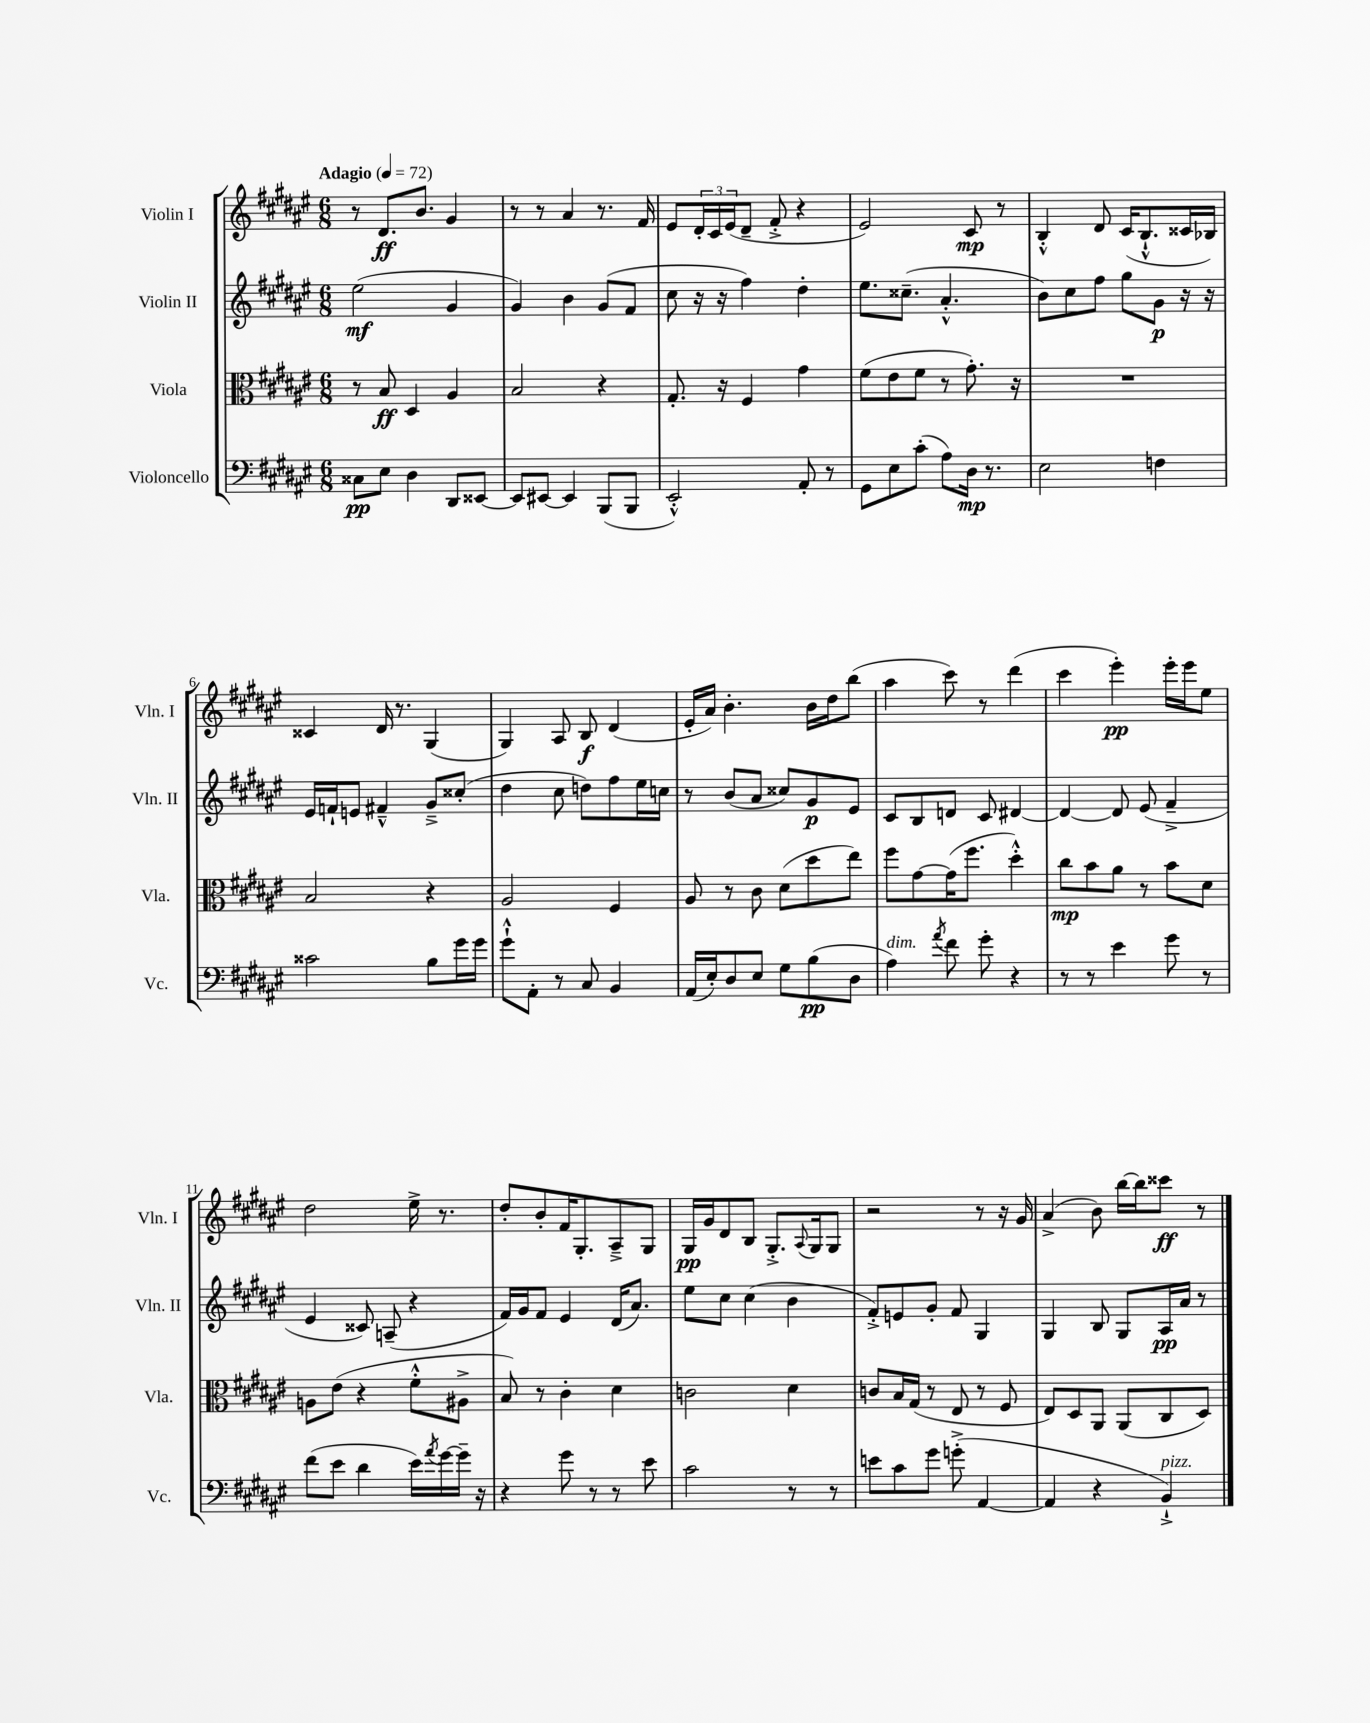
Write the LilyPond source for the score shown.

<<
\new StaffGroup <<
\new Staff = "s0" \with { instrumentName = "Violin I" shortInstrumentName = "Vln. I" } {
    \clef treble \key fis \major \numericTimeSignature \time 6/8 \tempo "Adagio" 4 = 72
    r8 dis'8.\ff b'8. gis'4 |
    r8 r8 ais'4 r8. fis'16 |
    eis'8 \tuplet 3/2 { dis'16-. cis'16 eis'16( } dis'8-- fis'8-.-> r4 |
    eis'2) cis'8\mp r8 |
    b4-.-^ dis'8 cis'16( b8.-!-^ cisis'16 bes16) |
    cisis'4 dis'16 r8. gis4( |
    gis4) ais8 b8\f dis'4( |
    eis'16-. ais'16) b'4.-. b'16 dis''16 b''8( |
    ais''4 cis'''8) r8 dis'''4( |
    cis'''4 eis'''4-.\pp) eis'''16-. eis'''16 eis''8 |
    dis''2 eis''16-> r8. |
    dis''8-. b'8-. fis'16 gis8.-. ais8---> gis8 |
    gis16\pp gis'16 dis'8 b8 gis8.-.-> \appoggiatura { ais8 } gis16 gis8 |
    r2 r8 r16 gis'16 |
    ais'4->( b'8) b''16~ b''16 cisis'''8\ff r8 \bar "|." |
}
\new Staff = "s1" \with { instrumentName = "Violin II" shortInstrumentName = "Vln. II" } {
    \clef treble \key fis \major \numericTimeSignature \time 6/8
    eis''2\mf( gis'4 |
    gis'4) b'4 gis'8( fis'8 |
    cis''8 r16 r16 fis''4) dis''4-. |
    eis''8. cisis''8.--( ais'4.-.-^ |
    b'8) cis''8 fis''8 gis''8 gis'8\p r16 r16 |
    eis'16 f'16-! e'8 fis'4---^ gis'8---> cisis''8-.( |
    dis''4 cis''8 d''8) fis''8 eis''16 c''16 |
    r8 b'8( ais'8 cisis''8) gis'8\p eis'8 |
    cis'8 b8 d'8 cis'8 dis'4~ |
    dis'4~ dis'8 eis'8( fis'4---> |
    eis'4 cisis'8) a8--( r4 |
    fis'16) gis'16 fis'8 eis'4 dis'16( ais'8.) |
    eis''8 cis''8 cis''4( b'4 |
    fis'8-.->) e'8 gis'8-. fis'8 gis4 |
    gis4 b8 gis8 ais16\pp ais'16 r8 \bar "|." |
}
\new Staff = "s2" \with { instrumentName = "Viola" shortInstrumentName = "Vla." } {
    \clef alto \key fis \major \numericTimeSignature \time 6/8
    r8 b8\ff dis4 ais4 |
    b2 r4 |
    gis8.-. r16 fis4 gis'4 |
    fis'8( eis'8 fis'8 r8 gis'8.-.) r16 |
    R2. |
    b2 r4 |
    ais2 fis4 |
    ais8 r8 cis'8 dis'8( dis''8 eis''8) |
    fis''8 gis'8~ gis'16( fis''8. dis''4-.-^) |
    cis''8\mp b'8 ais'8 r8 b'8 dis'8 |
    a8 eis'8( r4 fis'8-.-^ ais8-> |
    b8) r8 cis'4-. dis'4 |
    c'2 dis'4 |
    c'8 b16 gis16( r8 eis8 r8 fis8 |
    eis8) dis8 ais,8 ais,8( cis8 dis8) \bar "|." |
}
\new Staff = "s3" \with { instrumentName = "Violoncello" shortInstrumentName = "Vc." } {
    \clef bass \key fis \major \numericTimeSignature \time 6/8
    cisis8\pp eis8 dis4 dis,8 eisis,8~ |
    eisis,8 eis,8~ eis,4 b,,8( b,,8 |
    eis,2-.-^) ais,8-. r8 |
    gis,8 eis8 cis'8-.( ais8) dis16\mp r8. |
    eis2 f4 |
    cisis'2 b8 gis'16 gis'16 |
    gis'8-!-^ ais,8-. r8 cis8 b,4 |
    ais,16( eis16-.) dis8 eis8 gis8 b8\pp( dis8 |
    ais4^\markup { \italic "dim." }) \acciaccatura { ais'8 } fis'8 gis'8-. r4 |
    r8 r8 eis'4 gis'8 r8 |
    fis'8( eis'8 dis'4 eis'16) \acciaccatura { ais'8 } gis'16~ gis'16-- r16 |
    r4 gis'8 r8 r8 eis'8 |
    cis'2 r8 r8 |
    e'8 cis'8 gis'8 g'8-.->( ais,4~ |
    ais,4 r4 b,4-!->^\markup { \italic "pizz." }) \bar "|." |
}
>>
>>
